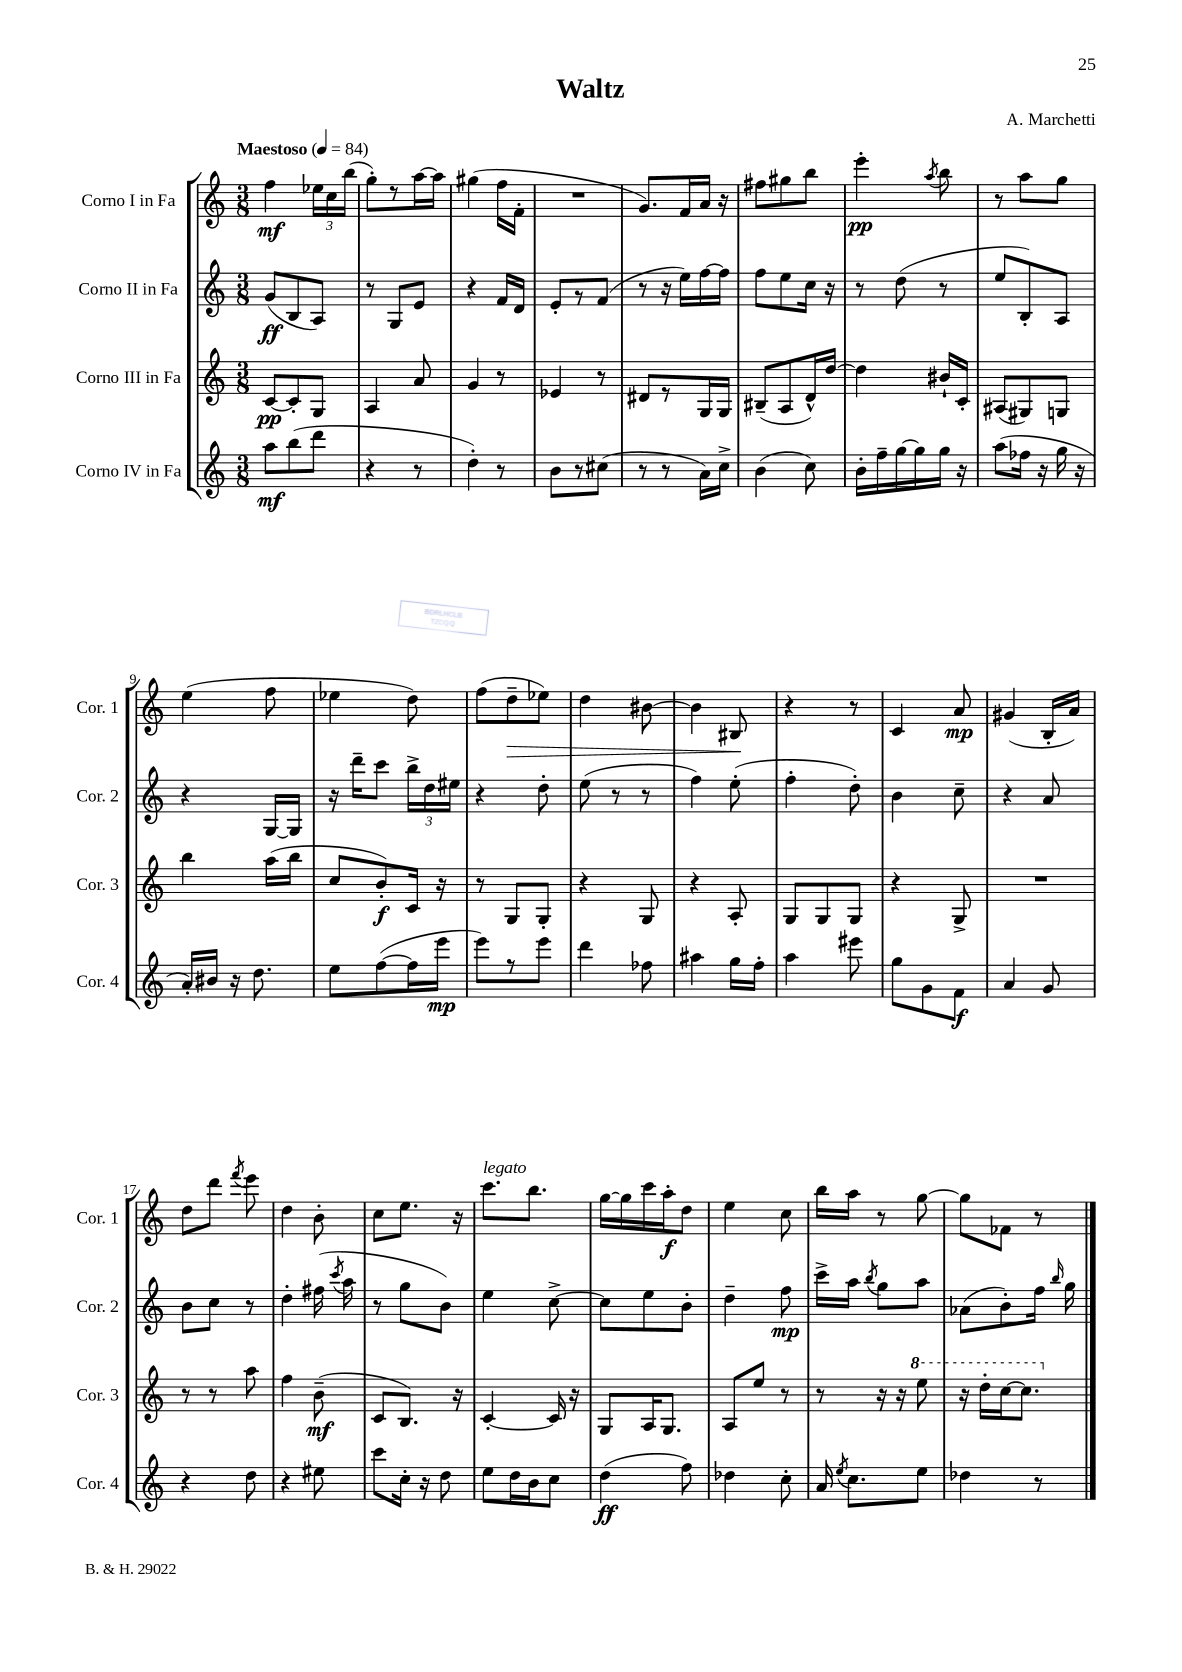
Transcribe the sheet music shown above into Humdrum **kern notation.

**kern	**kern	**kern	**kern
*staff4	*staff3	*staff2	*staff1
*clefG2	*clefG2	*clefG2	*clefG2
*k[]	*k[]	*k[]	*k[]
*M3/8	*M3/8	*M3/8	*M3/8
*MM84	*MM84	*MM84	*MM84
8aa	[8c	(8g	4ff
(8bb	8c']	8B	.
8ddd	8G	8A)	24ee-
.	.	.	24cc
.	.	.	(24bb
=	=	=	=
4r	4A	8r	8gg')
.	.	8G	8r
8r	8a	8e	[16aa
.	.	.	16aa]
=	=	=	=
4dd')	4g	4r	(4gg#
8r	8r	16f	16ff
.	.	16d	16f'
=	=	=	=
8b	4e-	8e'	4.r
8r	.	8r	.
(8cc#	8r	(8f	.
=	=	=	=
8r	8d#	8r	8.g)
8r	8r	16r	.
.	.	16ee)	16f
16a)	16G	[16ff	16a
16cc^	16G	16ff]	16r
=	=	=	=
(4b	(8B#~	8ff	8ff#
.	8A	8ee	8gg#
8cc)	16d^^)	16cc	8bb
.	[16dd	16r	.
=	=	=	=
16b'	4dd]	8r	4eee'
16ff~	.	.	.
[16gg	.	(8dd	.
16gg]	.	.	.
.	.	.	8qaa
16gg	16b#`	8r	8bb
16r	16c'	.	.
=	=	=	=
(8aa	(8A#	8ee	8r
16ff-	8G#)	8B')	8aa
16r	.	.	.
16gg	8G	8A	8gg
16r	.	.	.
=	=	=	=
16a')	4bb	4r	(4ee
16b#	.	.	.
16r	.	.	.
8.dd	.	.	.
.	(16aa	[16G	8ff
.	16bb	16G]	.
=	=	=	=
8ee	8cc	16r	4ee-
.	.	16ddd~	.
([8ff	8b')	8ccc	.
16ff]	16c	24bb^	8dd)
.	.	24dd	.
16eee	16r	.	.
.	.	24ee#	.
=	=	=	=
8eee)	8r	4r	(8ff
8r	8G	.	8dd~
8eee	8G'	8dd'	8ee-)
=	=	=	=
4ddd	4r	(8ee	4dd
.	.	8r	.
8ff-	8G	8r	[8b#
=	=	=	=
4aa#	4r	4ff)	4b#]
16gg	8A'	(8ee'	8B#
16ff'	.	.	.
=	=	=	=
4aa	8G	4ff'	4r
.	8G	.	.
8eee#	8G	8dd')	8r
=	=	=	=
8gg	4r	4b	4c
8g	.	.	.
8f	8G^	8cc~	8a
=	=	=	=
4a	4.r	4r	(4g#
8g	.	8a	16B'
.	.	.	16a)
=	=	=	=
4r	8r	8b	8dd
.	8r	8cc	8ddd
.	.	.	8qfff
8dd	8aa	8r	8eee
=	=	=	=
4r	4ff	4dd'	4dd
8ee#	(8b~	(16ff#	8b'
.	.	8qccc	.
.	.	16aa	.
=	=	=	=
8ccc	8c	8r	8cc
16cc'	8.B)	8gg	8.ee
16r	.	.	.
8dd	.	8b)	.
.	16r	.	16r
=	=	=	=
8ee	[4c'	4ee	8.ccc
16dd	.	.	.
16b	.	.	8.bb
8cc	16c]	[8cc^	.
.	16r	.	.
=	=	=	=
(4dd	8G	8cc]	[16gg
.	.	.	16gg]
.	16A	8ee	16ccc
.	8.G	.	16aa'
8ff)	.	8b'	8dd
=	=	=	=
4dd-	8A	4dd~	4ee
.	8ee	.	.
8cc'	8r	8ff	8cc
=	=	=	=
16a	8r	16ccc^	16bb
8qee	.	.	.
8.cc	.	16aa	16aa
.	.	8qbb	.
.	16r	8gg	8r
.	16r	.	.
8ee	8eee	8aa	[8gg
=	=	=	=
4dd-	16r	(8a-	8gg]
.	16ddd'	.	.
.	[16ccc	8b')	8f-
.	8.ccc]	.	.
8r	.	16ff	8r
.	.	16qqbb	.
.	.	16gg	.
==	==	==	==
*-	*-	*-	*-
